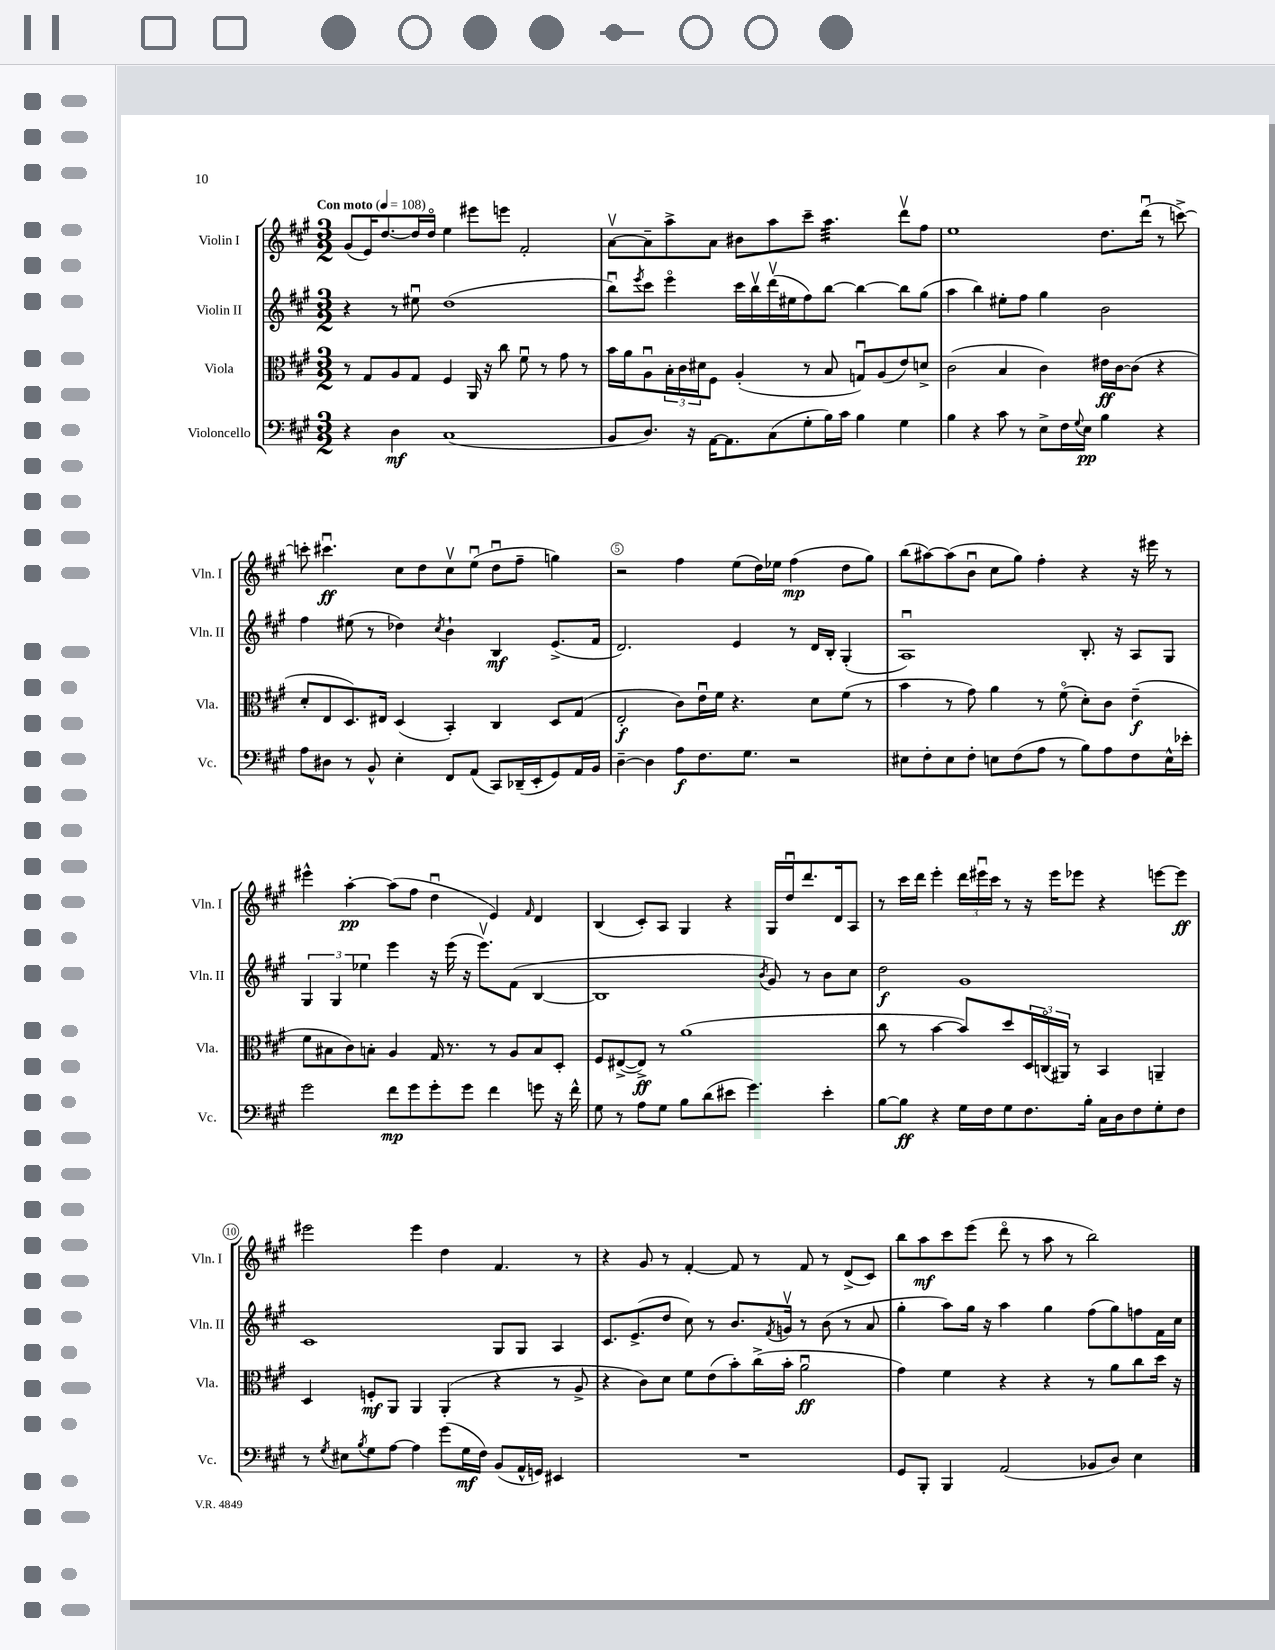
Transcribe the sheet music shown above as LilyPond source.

<<
\new StaffGroup <<
\new Staff = "s0" \with { instrumentName = "Violin I" shortInstrumentName = "Vln. I" } {
    \clef treble \key a \major \numericTimeSignature \time 3/2 \tempo "Con moto" 4 = 108
    gis'8( e'16) d''8.~ d''16 d''16\flageolet e''4 eis'''8 e'''8 fis'2-. |
    a'8~\upbow a'8-- a''8-> a'8 bis'8 a''8 cis'''8-- a''4.:32 d'''8\upbow fis''8 |
    e''1 d''8. d'''16\downbow( r8 c'''8~->) |
    c'''8-. cis'''4.\downbow\ff cis''8 d''8 cis''8\upbow e''8\downbow( d''8\downbow fis''8-- g''4) |
    r2 fis''4 e''8( d''16) ees''16 fis''4\mp( d''8 gis''8) |
    b''8( ais''8~) ais''8( b'8\downbow cis''8 gis''8) fis''4-. r4 r16 eis'''16 r8 |
    eis'''4-^ a''4~-.\pp a''8( fis''8 d''4\downbow e'4) \grace { fis'16 } d'4 |
    b4( cis'8-.) a8 gis4 r4 gis16 d''16\downbow d'''8. d'16 a8 |
    r8 cis'''16 d'''16 e'''4-. \tuplet 3/2 { d'''16 eis'''16\downbow cis'''16 } r8 r16 eis'''16 ees'''8 r4 e'''8~ e'''8\ff |
    eis'''2 eis'''4 d''4 fis'4. r8 |
    r4 gis'8 r8 fis'4~-. fis'8 r8 fis'8 r8 d'8->( cis'8) |
    b''8 a''8\mf cis'''8 e'''8( d'''8\flageolet r8 a''8 r8 b''2) \bar "|." |
}
\new Staff = "s1" \with { instrumentName = "Violin II" shortInstrumentName = "Vln. II" } {
    \clef treble \key a \major \numericTimeSignature \time 3/2
    r4 r8 eis''8\downbow d''1( |
    b''8\downbow) \acciaccatura { e'''8 } cis'''8 e'''4\flageolet cis'''16 b''16\upbow d'''16\upbow( eis''16 fis''8) b''8~ b''4~ b''8 gis''8( |
    a''4 b''4) eis''8-. fis''8 gis''4 b'2 |
    fis''4 eis''8( r8 des''4) \acciaccatura { cis''8 } b'4-! b4\mf e'8.->( fis'16 |
    d'2.) e'4 r8 d'16 b16-. gis4-.( |
    a1\downbow) b8.-. r16 a8 gis8 |
    \tuplet 3/2 { gis4 gis4 ees''4 } e'''4 r16 e'''16( r16 e'''8.\upbow) fis'8( b4~ |
    b1 \acciaccatura { b'8 } gis'8) r8 b'8 cis''8 |
    d''2\f gis'1 |
    cis'1 gis8 gis8 a4 |
    cis'8. e'8.->( d''8 cis''8) r8 b'8. \acciaccatura { fis'8 } g'16\upbow r8 b'8( r8 a'8 |
    gis''4-. a''8) gis''16 r16 a''4 gis''4 fis''8( gis''8) f''8 fis'16 cis''16 \bar "|." |
}
\new Staff = "s2" \with { instrumentName = "Viola" shortInstrumentName = "Vla." } {
    \clef alto \key a \major \numericTimeSignature \time 3/2
    r8 gis8 a8 gis8 fis4 a,16 r16 cis''8 fis'8\downbow r8 gis'8 r8 |
    b'16 a'16 a8\downbow \tuplet 3/2 { b16-. cis'16 dis'16 } fis8 a4-.( r8 b8 g8\downbow) a8( e'8) d'8-> |
    cis'2( b4 cis'4) eis'16\ff cis'16~ cis'8( r4 |
    d'8-. e8 d8.) eis16 d4( b,4-.) cis4 d8 gis8( |
    e2-.\f cis'8) e'16\downbow fis'16 r4. d'8 fis'8( r8 |
    b'4 r8 gis'8) a'4 r8 fis'8\flageolet( d'8-.) cis'8 e'4--\f( |
    fis'8 bis8 cis'8) b8-. a4 gis16 r8. r8 a8 b8 d8-. |
    fis8 eis8~->( eis8->\ff) r8 a'1( |
    cis''8 r8 b'4~ b'8) d''8 \tuplet 3/2 { d16 c16\flageolet( ais,16) } r8 b,4 a,4-- |
    d4 f8-.\mf a,8 a,4 a,4-.( r4 r8 a8-> |
    r4 cis'8) d'8 fis'8 e'8( b'8-.) cis''16->( b'16-. a'2\downbow\ff |
    gis'4) fis'4 r4 r4 r8 a'8 cis''8 d''16 r16 \bar "|." |
}
\new Staff = "s3" \with { instrumentName = "Violoncello" shortInstrumentName = "Vc." } {
    \clef bass \key a \major \numericTimeSignature \time 3/2
    r4 d4\mf cis1( |
    b,8 d8.) r16 a,16~ a,8. cis8( gis8-. b16) cis'16 b4 gis4 |
    b4 r4 cis'8 r8 e8-> fis16 \appoggiatura { gis8 } e16\pp b4 r4 |
    a8 dis8 r8 b,8-^ e4-. fis,8 a,8( cis,8) des,16--( e,16-. gis,8) a,16 b,16 |
    d4~-- d4 a8\f fis8. gis8. r2 |
    eis8 fis8-. eis8 fis8-. e8 fis8( a8 r8 b8) a8 fis8 e16-^ ees'16-. |
    gis'2 fis'8\mp gis'8 gis'8-. gis'8 fis'4 g'8 r16 fis'16-^ |
    gis8 r8 a8 gis8 b8 d'8( eis'8 gis'4.) eis'4-. |
    b8~ b8\ff r4 gis16 fis16 gis8 fis8. b16-. cis16 d16 fis8 gis8-. fis8 |
    r8 \acciaccatura { gis8 } eis8 \acciaccatura { b8 } gis8 a8~ a4 gis'8( gis16\mf fis16) b,8( a,16-^ g,16) eis,4 |
    R1. |
    gis,8 b,,8-. b,,4 a,2( bes,8 d8) e4 \bar "|." |
}
>>
>>
\layout { \context { \Score \override BarNumber.break-visibility = ##(#f #t #t) barNumberVisibility = #(every-nth-bar-number-visible 5) \override BarNumber.stencil = #(make-stencil-circler 0.1 0.3 ly:text-interface::print) } }
